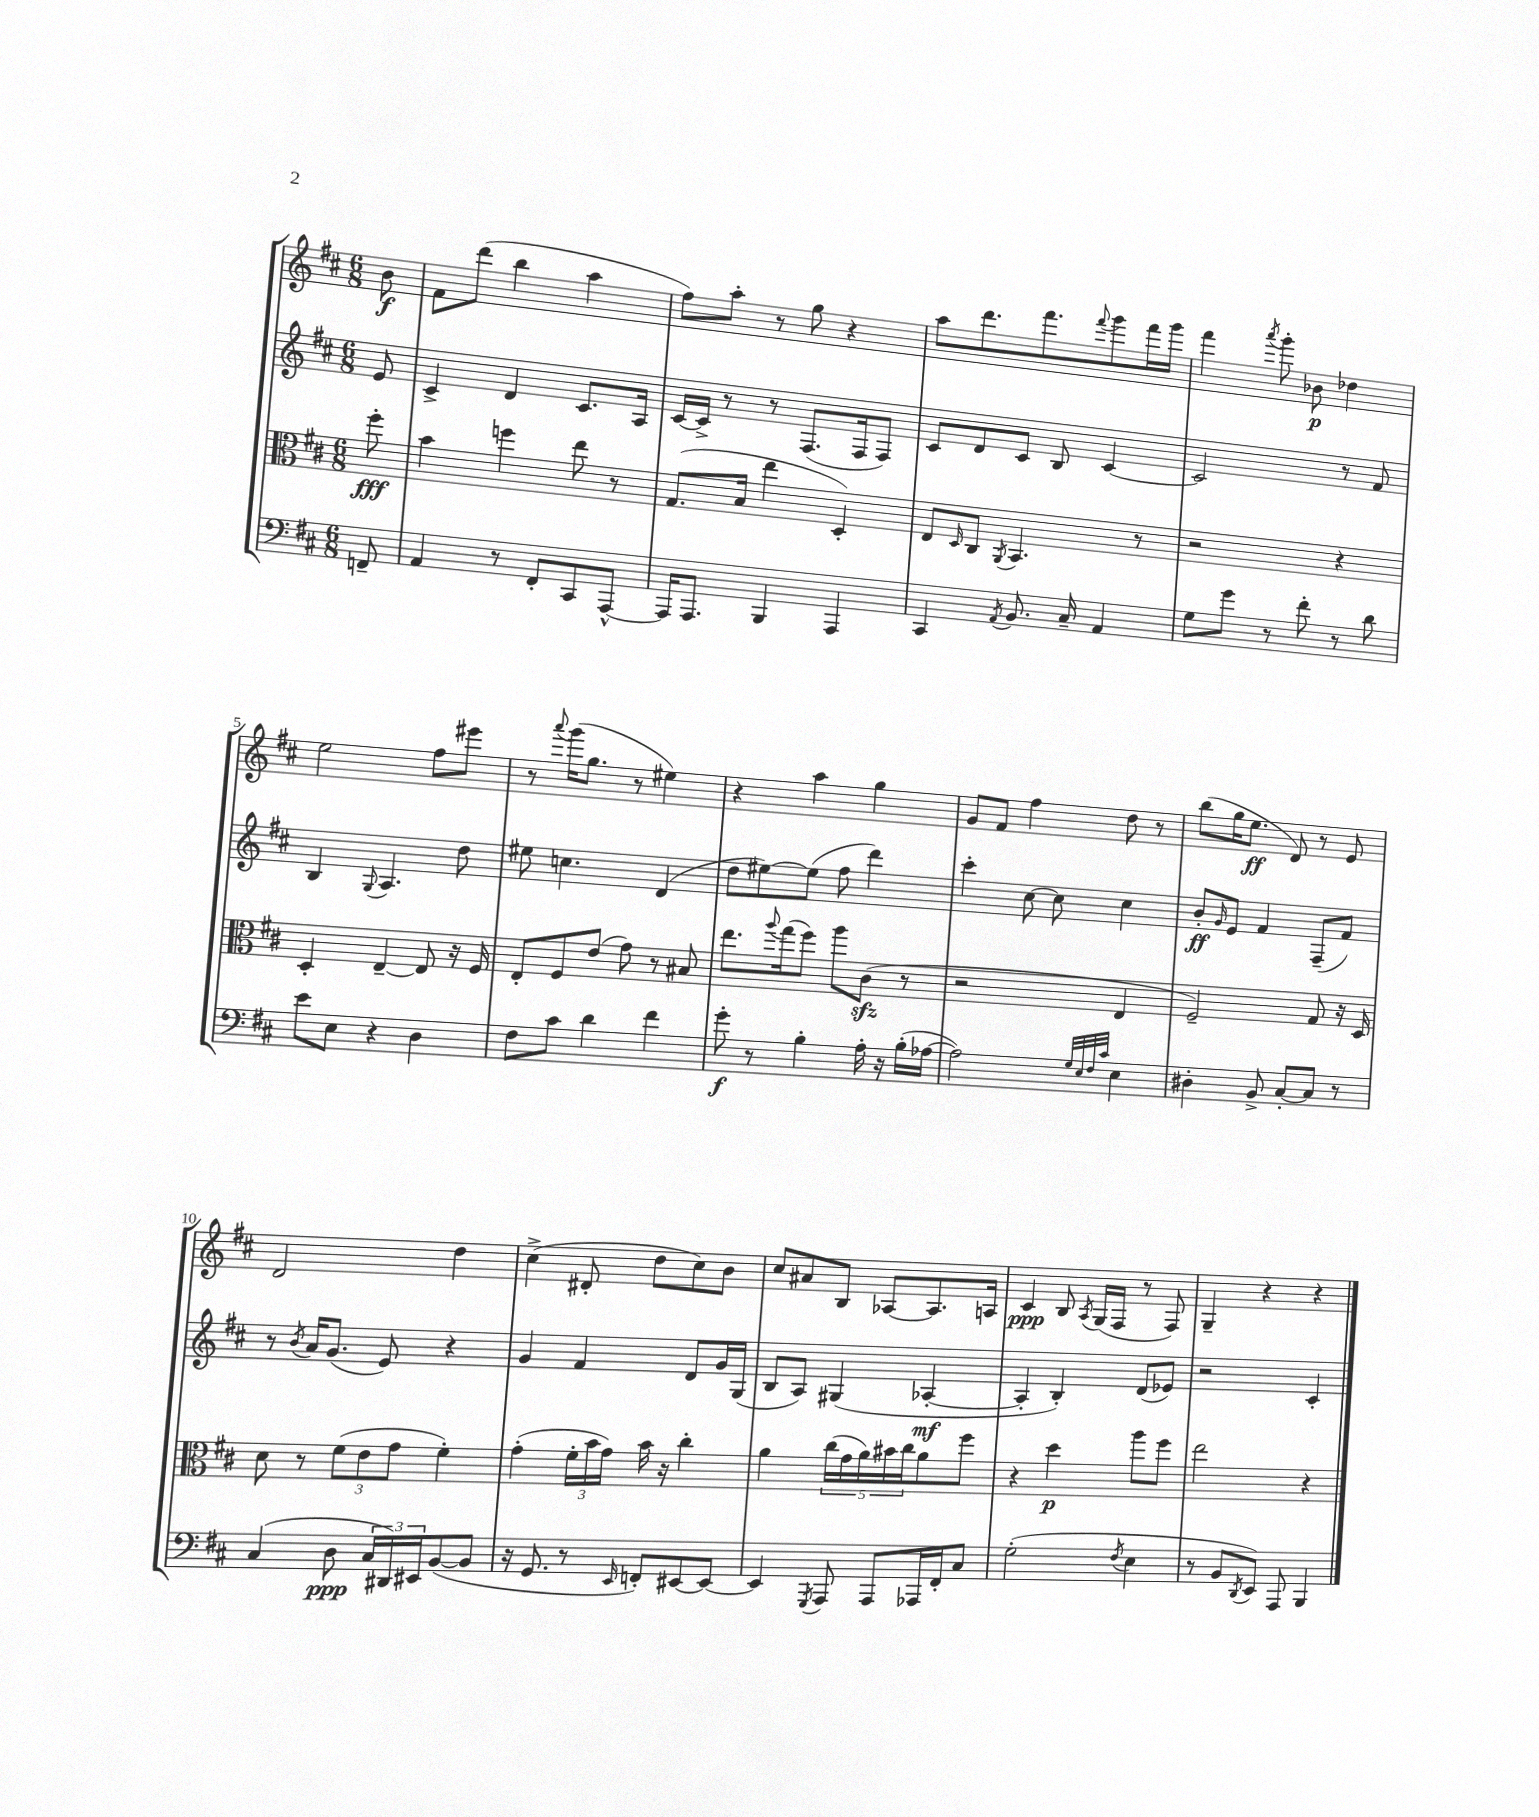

**kern	**dynam	**kern	**dynam	**kern	**dynam	**kern	**dynam
*part4	*part4	*part3	*part3	*part2	*part2	*part1	*part1
*staff4	*staff4	*staff3	*staff3	*staff2	*staff2	*staff1	*staff1
*clefF4	*	*clefC3	*	*clefG2	*	*clefG2	*
*k[f#c#]	*	*k[f#c#]	*	*k[f#c#]	*	*k[f#c#]	*
*M6/8	*	*M6/8	*	*M6/8	*	*M6/8	*
=	=	=	=	=	=	=	=
8FFn~/	.	8ff#'\	fff	8e/	.	8b\	f
=1	=1	=1	=1	=1	=1	=1	=1
4AA/	.	4b\	.	4c#^/	.	8f#\L	.
.	.	.	.	.	.	(8ddd\J	.
8r	.	4ffn\	.	4d/	.	4bb\	.
8FF#'/L	.	.	.	.	.	.	.
8CC#/	.	8ee\	.	8.c#/L	.	4aa\	.
[8AAA^^/J	.	8r	.	.	.	.	.
.	.	.	.	16A/Jk	.	.	.
=2	=2	=2	=2	=2	=2	=2	=2
16AAA/KL]	.	(8.G/L	.	[16c#/LL	.	8ff#\L)	.
8.AAA/J	.	.	.	16c#^/JJ]	.	.	.
.	.	.	.	8r	.	8aa'\J	.
.	.	16B/Jk	.	.	.	.	.
4BBB/	.	4ee\	.	8r	.	8r	.
.	.	.	.	(8.F#/L	.	8gg\	.
4AAA/	.	4D'/)	.	.	.	4r	.
.	.	.	.	16F#/k	.	.	.
.	.	.	.	8F#/J)	.	.	.
=3	=3	=3	=3	=3	=3	=3	=3
4CC#/	.	8E/L	.	8c#/L	.	8aa\L	.
.	.	16qqD/	.	.	.	.	.
.	.	8C#/J	.	8d/	.	8.ddd\	.
8qAA/	.	8qAA/	.	.	.	.	.
8.BB/	.	4.BB/	.	8c#/J	.	.	.
.	.	.	.	.	.	8.fff#\	.
.	.	.	.	8B/	.	.	.
16C#~/	.	.	.	.	.	.	.
.	.	.	.	.	.	8qqfff#/	.
4AA/	.	.	.	[4c#/	.	8ggg\	.
.	.	8r	.	.	.	16fff#\L	.
.	.	.	.	.	.	16ggg\JJ	.
=4	=4	=4	=4	=4	=4	=4	=4
8G\L	.	2r	.	2c#/]	.	4fff#\	.
8g\J	.	.	.	.	.	.	.
.	.	.	.	.	.	8qaaa/	.
8r	.	.	.	.	.	8ggg'\	.
8f#'\	.	.	.	.	.	8b-X\	p
8r	.	4r	.	8r	.	4dd-X\	.
8d\	.	.	.	8f#/	.	.	.
!!LO:LB:g=z
=5	=5	=5	=5	=5	=5	=5	=5
8e\L	.	4D'/	.	4B/	.	2ee\	.
8E\J	.	.	.	.	.	.	.
.	.	.	.	8qqG/	.	.	.
4r	.	[4E~/	.	4.A/	.	.	.
4D\	.	8E/]	.	.	.	8ff#\L	.
.	.	16r	.	8dd\	.	8eee#X\J	.
.	.	16F#/	.	.	.	.	.
=6	=6	=6	=6	=6	=6	=6	=6
8F#\L	.	8E'/L	.	8ee#X\	.	8r	.
.	.	.	.	.	.	8qqaaa/	.
8c#\J	.	8F#/	.	4.ccn\	.	(16ggg\KL	.
.	.	.	.	.	.	8.gg\J	.
4d\	.	(8e/J	.	.	.	.	.
.	.	8g\)	.	.	.	8r	.
4f#\	.	8r	.	(4d/	.	4ee#X\)	.
.	.	8B#X/	.	.	.	.	.
=7	=7	=7	=7	=7	=7	=7	=7
8g'\	f	8.ee\L	.	8dd\L	.	4r	.
8r	.	.	.	[8ee#X\)	.	.	.
.	.	8qqaa/	.	.	.	.	.
.	.	(16gg\k	.	.	.	.	.
4B'\	.	8ff#\J)	.	(8ee#\J]	.	4aa\	.
.	.	8aa\L	.	8ff#\	.	.	.
16A'\	.	(8c#zz\J	.	4ddd\)	.	4gg\	.
16r	.	.	.	.	.	.	.
(16B'\LL	.	8r	.	.	.	.	.
[16A-X\JJ	.	.	.	.	.	.	.
=8	=8	=8	=8	=8	=8	=8	=8
2A-\])	.	2r	.	4ccc#'\	.	8g/L	.
.	.	.	.	.	.	8f#/J	.
.	.	.	.	[8cc#\	.	4ff#\	.
.	.	.	.	8cc#\]	.	.	.
32qqG/LLL	.	.	.	.	.	.	.
32qqE/	.	.	.	.	.	.	.
32qqF#/	.	.	.	.	.	.	.
32qqc#/JJJ	.	.	.	.	.	.	.
4E\	.	4E/	.	4cc#\	.	8dd\	.
.	.	.	.	.	.	8r	.
=9	=9	=9	=9	=9	=9	=9	=9
4D#X'\	.	2F#~/)	.	8b'/L	ff	(8bb\L	.
.	.	.	.	16qqg/	.	.	.
.	.	.	.	8e/J	.	16gg\K	.
.	.	.	.	.	.	8.ee\J	ff
8BB^/	.	.	.	4f#/	.	.	.
[8C#'/L	.	.	.	.	.	8d/)	.
8C#/J]	.	8G/	.	(8F#~/L	.	8r	.
8r	.	16r	.	8f#/J)	.	8e/	.
.	.	16D/	.	.	.	.	.
!!LO:LB:g=z
=10	=10	=10	=10	=10	=10	=10	=10
(4C#/	.	8d\	.	8r	.	2d/	.
.	.	.	.	8qb/	.	.	.
.	.	8r	.	16a/KL	.	.	.
.	.	.	.	(8.g/J	.	.	.
8D\	ppp	(12f#\L	.	.	.	.	.
.	.	12e\	.	.	.	.	.
24C#/LL	.	.	.	8e/)	.	.	.
24DD#X/)	.	12g\J	.	.	.	.	.
24EE#X/J	.	.	.	.	.	.	.
([8BB/	.	4f#'\)	.	4r	.	4dd\	.
8BB/J]	.	.	.	.	.	.	.
=11	=11	=11	=11	=11	=11	=11	=11
16r	.	(4g'\	.	4g/	.	(4cc#^\	.
8.GG/	.	.	.	.	.	.	.
8r	.	24f#'\LL	.	4f#/	.	8d#X'/	.
.	.	24b\	.	.	.	.	.
.	.	24g\JJ)	.	.	.	.	.
16qqEE/	.	.	.	.	.	.	.
8FFn'/L)	.	16b\	.	.	.	8dd\L	.
.	.	16r	.	.	.	.	.
[8EE#X/	.	4cc#'\	.	8d/L	.	8cc#\)	.
8EE#/J_	.	.	.	16g/L	.	8b\J	.
.	.	.	.	(16G/JJ	.	.	.
=12	=12	=12	=12	=12	=12	=12	=12
4EE#/]	.	4a\	.	8B/L	.	8cc#/L	.
.	.	.	.	8A/J)	.	8a#X/	.
8qGGG/	.	.	.	.	.	.	.
8AAA/	.	(20cc#\LL	.	(4G#X/	.	8B/J	.
.	.	20g\	.	.	.	.	.
.	.	20a\)	.	.	.	.	.
8AAA/L	.	.	.	.	.	[8A-X/L	.
.	.	20b#X\	.	.	.	.	.
.	.	20cc#\J	.	.	.	.	.
16AAA-X/L	.	8a\	.	[4A-X'/	mf	8.A-/]	.
16FF#'/J	.	.	.	.	.	.	.
8C#/J	.	8ff#\J	.	.	.	.	.
.	.	.	.	.	.	16An/Jk	.
=13	=13	=13	=13	=13	=13	=13	=13
(2G'\	.	4r	.	4A-'/]	.	4c#/	ppp
.	.	4dd\	p	4B'/)	.	8B/	.
.	.	.	.	.	.	8qA/	.
.	.	.	.	.	.	(16G/LL	.
.	.	.	.	.	.	16F#/JJ	.
8qF#/	.	.	.	.	.	.	.
4E\	.	8aa\L	.	(8d/L	.	8r	.
.	.	8ff#\J	.	8e-X/J)	.	8F#/)	.
=14	=14	=14	=14	=14	=14	=14	=14
8r	.	2ee\	.	2r	.	4G~/	.
8BB/L	.	.	.	.	.	.	.
8qDD/	.	.	.	.	.	.	.
8EE/J)	.	.	.	.	.	4r	.
8AAA/	.	.	.	.	.	.	.
4BBB/	.	4r	.	4c#'/	.	4r	.
==	==	==	==	==	==	==	==
*-	*-	*-	*-	*-	*-	*-	*-
